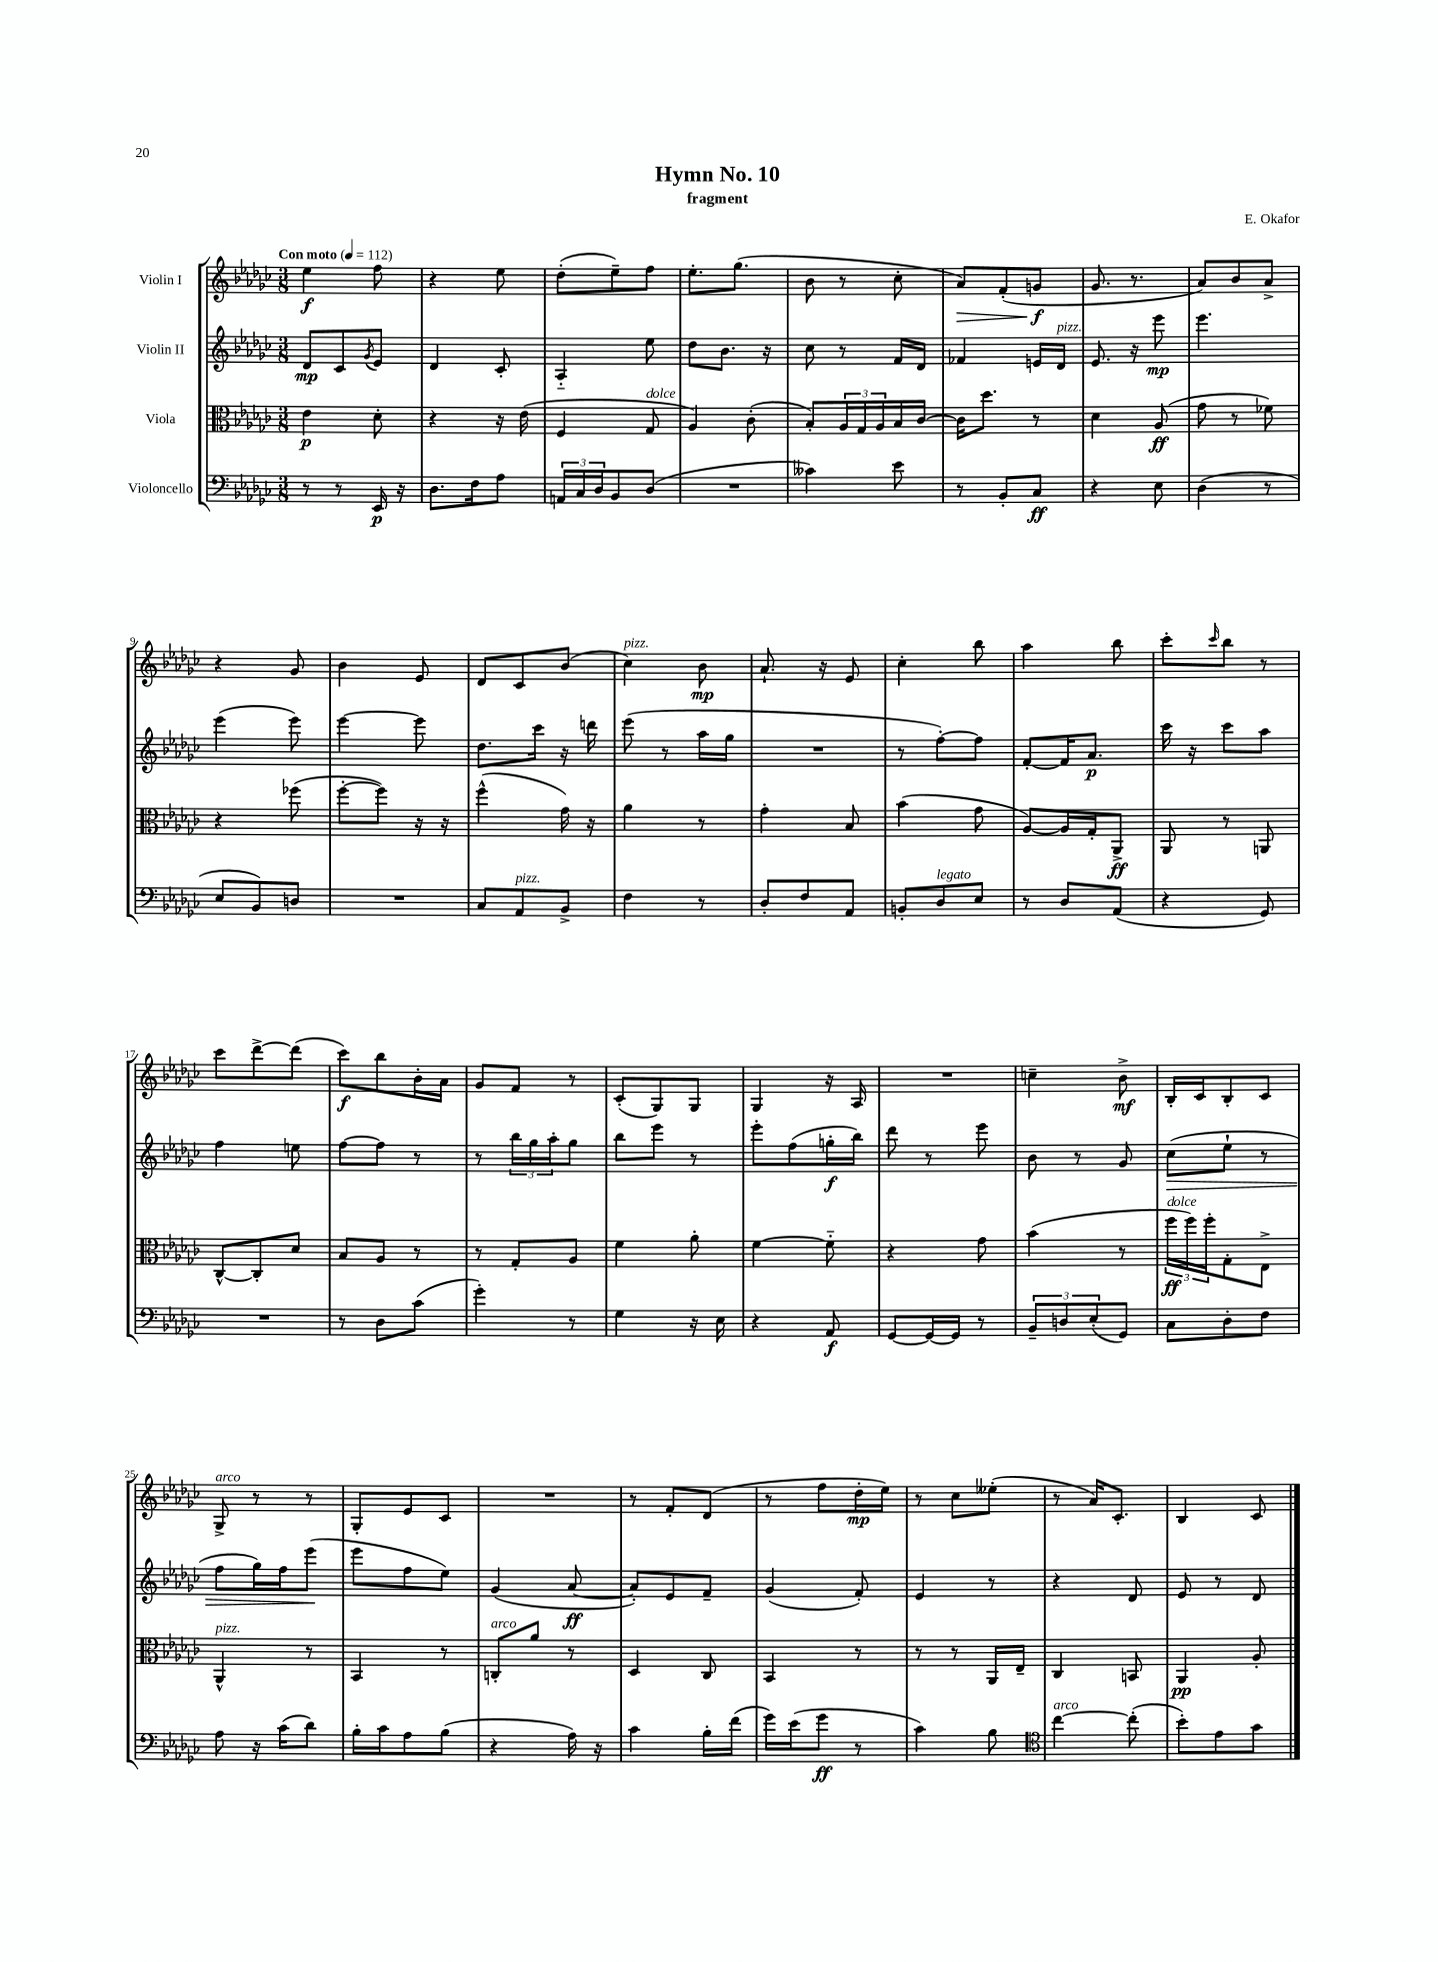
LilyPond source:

\header { title = "Hymn No. 10" composer = "E. Okafor" subtitle = "fragment" }
<<
\new StaffGroup <<
\new Staff = "s0" \with { instrumentName = "Violin I" } {
    \clef treble \key ges \major \numericTimeSignature \time 3/8 \tempo "Con moto" 4 = 112
    ees''4\f f''8 |
    r4 ees''8 |
    des''8-.( ees''8--) f''8 |
    ees''8.-. ges''8.( |
    bes'8 r8 ces''8-. |
    aes'8\>) f'8-.( g'8\f\! |
    ges'8. r8. |
    aes'8) bes'8 aes'8-> |
    r4 ges'8 |
    bes'4 ees'8 |
    des'8 ces'8 bes'8( |
    ces''4^\markup { \italic "pizz." }) bes'8\mp |
    aes'8.-! r16 ees'8 |
    ces''4-. bes''8 |
    aes''4 bes''8 |
    ces'''8-. \grace { ces'''16 } bes''8 r8 |
    ces'''8 des'''8~-> des'''8( |
    ces'''8\f) bes''8 bes'16-. aes'16 |
    ges'8 f'8 r8 |
    ces'8-.( ges8) ges8 |
    ges4 r16 aes16 |
    R4. |
    c''4-- bes'8->\mf |
    bes16-. ces'16 bes8-. ces'8 |
    ges8->^\markup { \italic "arco" } r8 r8 |
    ges8-. ees'8 ces'8 |
    R4. |
    r8 f'8-. des'8( |
    r8 f''8 des''16-.\mp ees''16) |
    r8 ces''8 eeses''8-.( |
    r8 aes'16) ces'8.-. |
    bes4 ces'8 \bar "|." |
}
\new Staff = "s1" \with { instrumentName = "Violin II" } {
    \clef treble \key ges \major \numericTimeSignature \time 3/8
    des'8\mp ces'8 \acciaccatura { ges'8 } ees'8 |
    des'4 ces'8-. |
    aes4-_ ees''8 |
    des''8 bes'8. r16 |
    ces''8 r8 f'16 des'16 |
    fes'4 e'16 des'16^\markup { \italic "pizz." } |
    ees'8. r16 ees'''8\mp |
    ees'''4. |
    ees'''4( ees'''8) |
    ees'''4~ ees'''8 |
    des''8. ces'''16 r16 d'''16 |
    ees'''8( r8 aes''16 ges''16 |
    R4. |
    r8 f''8~-.) f''8 |
    f'8~-. f'16 aes'8.\p |
    ces'''16 r16 ces'''8 aes''8 |
    f''4 e''8 |
    f''8~ f''8 r8 |
    r8 \tuplet 3/2 { bes''16 ges''16 aes''16-. } ges''8 |
    bes''8 ees'''8 r8 |
    ees'''8-. f''8( g''16-.\f bes''16) |
    des'''8 r8 ees'''8 |
    bes'8 r8 ges'8 |
    ces''8\>( ees''8-! r8 |
    f''8 ges''16) f''16 ees'''8\!( |
    ees'''8 f''8 ees''8) |
    ges'4( aes'8~\ff |
    aes'8-.) ees'8 f'8-- |
    ges'4( f'8-.) |
    ees'4 r8 |
    r4 des'8 |
    ees'8 r8 des'8 \bar "|." |
}
\new Staff = "s2" \with { instrumentName = "Viola" } {
    \clef alto \key ges \major \numericTimeSignature \time 3/8
    ees'4\p des'8-. |
    r4 r16 ees'16( |
    f4 ges8^\markup { \italic "dolce" } |
    aes4) ces'8-.( |
    bes8-.) \tuplet 3/2 { aes16 ges16 aes16 } bes16 ces'16~ |
    ces'16 des''8. r8 |
    des'4 aes8\ff( |
    ges'8 r8 fes'8) |
    r4 fes''8( |
    f''8~-. f''8) r16 r16 |
    f''4-^( ges'16) r16 |
    aes'4 r8 |
    ges'4-. bes8 |
    bes'4( ges'8 |
    aes8~) aes16 ges16-. aes,8->\ff |
    aes,8 r8 a,8 |
    ces8~-^ ces8-. des'8 |
    bes8 aes8 r8 |
    r8 ges8-. aes8 |
    f'4 aes'8-. |
    f'4~ f'8-_ |
    r4 ges'8 |
    bes'4( r8 |
    \tuplet 3/2 { f''16\ff^\markup { \italic "dolce" } f''16) f''16-. } ges8-. ees8-> |
    aes,4-^^\markup { \italic "pizz." } r8 |
    bes,4 r8 |
    c8-.^\markup { \italic "arco" } aes'8 r8 |
    des4 ces8 |
    bes,4 r8 |
    r8 r8 aes,16 ees16-- |
    ces4 b,8 |
    aes,4\pp aes8-. \bar "|." |
}
\new Staff = "s3" \with { instrumentName = "Violoncello" } {
    \clef bass \key ges \major \numericTimeSignature \time 3/8
    r8 r8 ees,16\p r16 |
    des8. f16 aes8 |
    \tuplet 3/2 { a,16 ces16 des16 } bes,8 des8( |
    R4. |
    ceses'4) ees'8 |
    r8 bes,8-. ces8\ff |
    r4 ees8 |
    des4( r8 |
    ees8 bes,8) d8 |
    R4. |
    ces8 aes,8^\markup { \italic "pizz." } bes,8-> |
    f4 r8 |
    des8-. f8 aes,8 |
    b,8-. des8^\markup { \italic "legato" } ees8 |
    r8 des8 aes,8( |
    r4 ges,8) |
    R4. |
    r8 des8 ces'8( |
    ges'4-.) r8 |
    ges4 r16 ees16 |
    r4 aes,8\f |
    ges,8~ ges,16~ ges,16 r8 |
    \tuplet 3/2 { bes,8-- d8 ees8-.( } ges,8) |
    ces8 des8-. f8 |
    aes8 r16 ces'16( des'8) |
    bes16-. ces'16 aes8 bes8( |
    r4 aes16) r16 |
    ces'4 bes16-. f'16( |
    ges'16) ees'16( ges'8\ff r8 |
    ces'4) bes8 |
    \clef tenor ces''4~^\markup { \italic "arco" } ces''8-.( |
    bes'8-.) ees'8 ges'8 \bar "|." |
}
>>
>>
